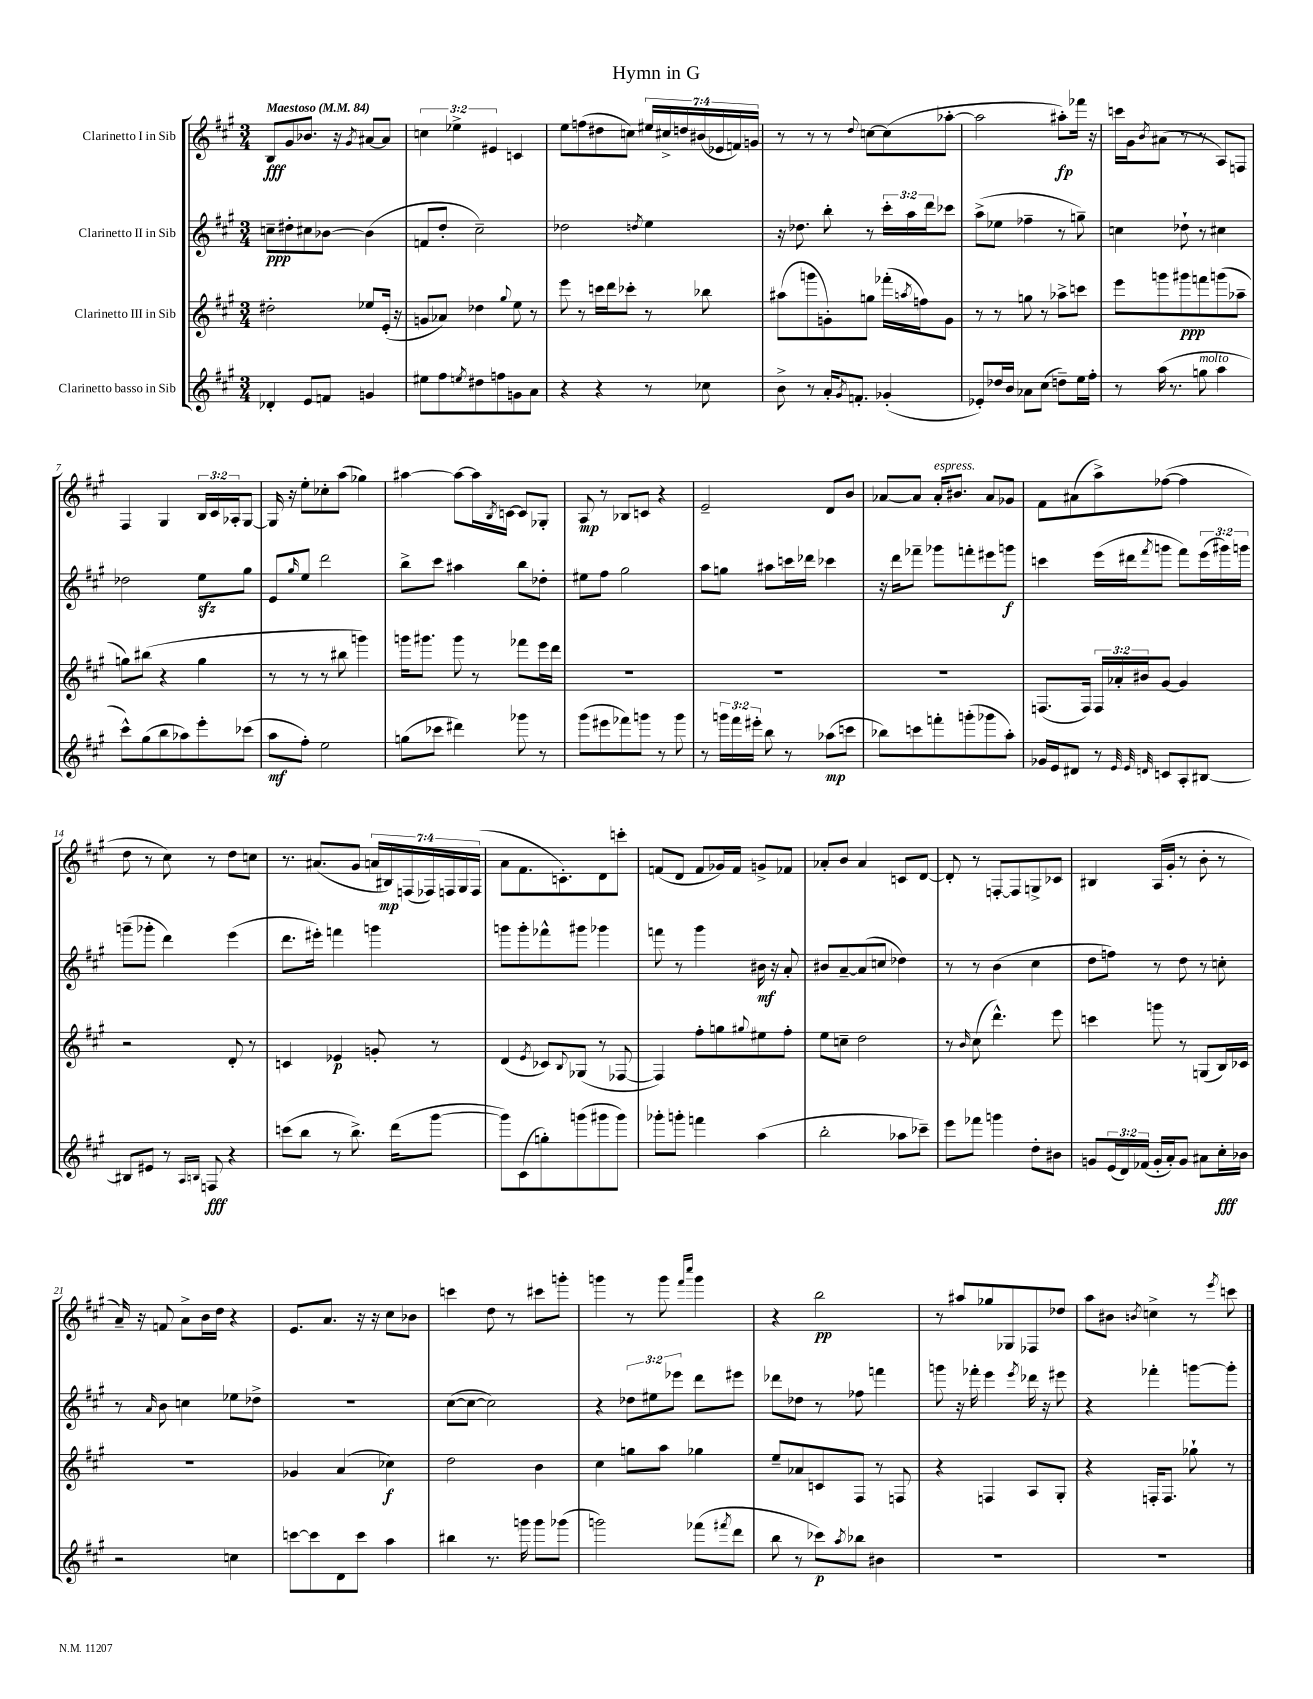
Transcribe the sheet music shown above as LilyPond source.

\header { title = "Hymn in G" }
<<
\new StaffGroup <<
\new Staff = "s0" \with { instrumentName = "Clarinetto I in Sib" } {
    \clef treble \key a \major \numericTimeSignature \time 3/4 \override Staff.TupletNumber.text = #tuplet-number::calc-fraction-text \tempo "Maestoso" 4 = 84
    b8\fff gis'8 bes'8. r16 \acciaccatura { gis'8 } ais'8~ ais'8 |
    \tuplet 3/2 { c''4 ees''4-> eis'4 } c'4 |
    e''8 f''8( dis''8 c''8) \tuplet 7/4 { eis''16 cis''16-> d''16 bis'16( ees'16 f'16) g'16 } |
    r8 r8 r8 \appoggiatura { d''8 } c''8~ c''8( aes''8~-. |
    aes''2 ais''8-.\fp) fes'''16 r16 |
    c'''16 gis'16 \acciaccatura { b'8 } ais'8( r8 r8 a8) f8 |
    fis4 gis4 \tuplet 3/2 { b16 cis'16 aes16-. } gis8~ |
    gis16 r16 e''8-. ces''8-. a''8( ges''4) |
    ais''4~ ais''8~ ais''16 \acciaccatura { b8 } c'16~ c'8 ges8-. |
    a8\mp r8 bes8 c'8 r4 |
    e'2-- d'8 b'8 |
    aes'8~ aes'8 aes'16-.^\markup { \italic "espress." } bis'8. aes'8 ges'8 |
    fis'8 ais'8( a''8->) fes''8~( fes''4 |
    d''8 r8 cis''8) r8 d''8 c''8 |
    r8. ais'8.( gis'8 \tuplet 7/4 { a'16 bis16\mp) f16( fes16) f16 gis16 f16( } |
    a'8 fis'8. c'8.-.) d'8 c'''8-. |
    f'8( d'8 f'8 ges'16) f'16 g'8-> fes'8 |
    aes'8-. b'8 aes'4 c'8 d'8~ |
    d'8-. r8 f8~-. f8 g8-> ces'8 |
    bis4 a16( gis'16-. r8 b'8-. r8 |
    a'16--) r16 f'8 a'8-> b'16 d''16 r4 |
    e'8. a'8. r16 r16 cis''8 bes'8 |
    c'''4 d''8 r8 cis'''8 g'''8-. |
    g'''4 r8 g'''8 \grace { fis'''16 cis''''16 } g'''4 |
    r4 b''2\pp |
    r8 ais''8 ges''8 ges8 fes8 des''8 |
    a''8 bis'8 \acciaccatura { b'8 } c''4-> r8 \acciaccatura { e'''8 } c'''8 \bar "|." |
}
\new Staff = "s1" \with { instrumentName = "Clarinetto II in Sib" } {
    \clef treble \key a \major \numericTimeSignature \time 3/4 \override Staff.TupletNumber.text = #tuplet-number::calc-fraction-text
    c''8--\ppp dis''8-. cis''8 bes'8~ bes'4( |
    f'8 d''8-. cis''2--) |
    des''2 \acciaccatura { d''8 } e''4 |
    r16 des''8. b''8-. r8 \tuplet 3/2 { cis'''16-. a''16 d'''16 } ces'''8 |
    a''8->( ees''8 fes''4-- r8 g''8--) |
    c''4 des''8-! r8 cis''4 |
    des''2 e''8\sfz gis''8 |
    e'8 \grace { gis''16 } e''8 d'''2 |
    b''8-> cis'''8 ais''4 b''8 des''8-. |
    eis''8 fis''8 gis''2 |
    a''8 g''8 ais''8 c'''16 des'''16 ces'''4 |
    r16 d'''16 fes'''8-- ges'''8 f'''8-. eis'''8 g'''8\f |
    c'''4 e'''16( dis'''16 \acciaccatura { fis'''8 } g'''8 fis'''8) \tuplet 3/2 { e'''16( gis'''16) g'''16 } |
    g'''8--( ges'''8-. d'''4) e'''4( |
    d'''8. eis'''16-.) f'''4 g'''4 |
    g'''8 g'''8-. fes'''8-^ gis'''8 ges'''4 |
    f'''8 r8 gis'''4 bis'16\mf r16 a'8-. |
    bis'8 a'8~-- a'8( c''8 des''4) |
    r8 r8 b'4( cis''4 |
    d''8 f''8) r8 d''8 r8 c''8-. |
    r8 \grace { a'16 } b'8 c''4 ees''8 des''8-> |
    R2. |
    cis''8~( cis''8~ cis''2) |
    r4 \tuplet 3/2 { des''8 eis''8 ees'''8 } d'''8 eis'''8 |
    des'''8 des''8 r8 fes''8 f'''4 |
    g'''8 r16 fes'''16-. e'''4 \acciaccatura { e'''8 } des'''16 r16 eis'''8 |
    r4 fes'''4-. g'''8~ g'''8-. \bar "|." |
}
\new Staff = "s2" \with { instrumentName = "Clarinetto III in Sib" } {
    \clef treble \key a \major \numericTimeSignature \time 3/4 \override Staff.TupletNumber.text = #tuplet-number::calc-fraction-text
    dis''2-. ees''8 e'16-.( r16 |
    g'8 aes'8) des''4 \appoggiatura { gis''8 } e''8 r8 |
    e'''8 r8 c'''16 d'''16 ces'''8-. r8 bes''8 |
    ais''8( g'''8 g'8-.) g''8 fes'''16-.( \acciaccatura { a''8 } f''16) g'8 |
    r8 r8 g''8 r8 aes''8-> c'''8 |
    e'''8 g'''8 gis'''8\ppp f'''8 g'''8( aes''8-- |
    g''8) bis''8( r4 g''4 |
    r8 r8 r8 bis''8 g'''4) |
    g'''16 gis'''8. gis'''8 r8 fes'''8 e'''16 d'''16 |
    R2. |
    R2. |
    R2. |
    f8.( f16) \tuplet 3/2 { f16 aes'16-. bis'16 } gis'8~ gis'4 |
    r2 d'8-. r8 |
    c'4 ees'4\p g'8-. r8 |
    d'4( \acciaccatura { e'8 } ces'8) \appoggiatura { b8 } ges8( r8 fes8~ |
    fes4) fis''8-. g''8 \appoggiatura { gis''8 } eis''8 fis''8-. |
    e''8 c''8-- d''2 |
    r8 \grace { b'16 } cis''8( d'''4.-^) e'''8 |
    c'''4 g'''8 r8 g8( b16) ces'16 |
    R2. |
    ges'4 a'4( ces''4\f) |
    d''2 b'4 |
    cis''4 g''8 a''8 ges''4 |
    e''8-- aes'8 c'8 fis8 r8 f8 |
    r4 f4 a8 gis8-. |
    r4 f16-. f8. ges''8-! r8 \bar "|." |
}
\new Staff = "s3" \with { instrumentName = "Clarinetto basso in Sib" } {
    \clef treble \key a \major \numericTimeSignature \time 3/4 \override Staff.TupletNumber.text = #tuplet-number::calc-fraction-text
    des'4-. e'8 f'8 g'4 |
    eis''8 fis''8 \acciaccatura { e''8 } dis''8 f''8 g'8 a'8 |
    r4 r4 r8 ces''8 |
    b'8-> r8 a'16-. \acciaccatura { gis'8 } f'8.-. ges'4-.( |
    ees'8-.) des''16 b'16 aes'8 cis''8( d''8--) e''16 fis''16-. |
    r8 a''16( r8. g''8^\markup { \italic "molto" } a''4 |
    cis'''8-^) gis''8( b''8 aes''8) e'''8-. ces'''8( |
    a''8\mf fis''8-.) e''2 |
    g''8( ces'''8 dis'''4) ges'''8 r8 |
    gis'''8( eis'''8 fes'''8) g'''8 r8 g'''8 |
    r8 \tuplet 3/2 { g'''16 fis'''16 eis'''16-. } b''8 r8 aes''8\mp( c'''8 |
    bes''8) c'''8 f'''8-. g'''8-.( ges'''8 a''8-.) |
    ges'16 e'16 dis'8 r8 \grace { e'32 e'32 d'32 } c'8 a8-. bis8~ |
    bis8 eis'8 r8 \grace { a16 b16 } f8\fff r4 |
    c'''8( b''8 r8 b''8.->) d'''16( gis'''8~ |
    gis'''8) cis'8( g''8-.) g'''8( gis'''8 gis'''8) |
    ges'''8-. g'''8-. f'''4 a''4( |
    b''2-. aes''8 ces'''8--) |
    e'''8 fes'''8 g'''4 d''8-. bis'8 |
    g'8 \tuplet 3/2 { e'16( d'16) fes'16( } g'16-. a'16-.) g'8 ais'8 cis''16-.\fff bes'16 |
    r2 c''4 |
    c'''8~ c'''8 d'8 c'''8 a''4 |
    bis''4 r8. g'''16 g'''8 ges'''8( |
    g'''2) fes'''8( \acciaccatura { fis'''8 } d'''8 |
    b''8 r8 ces'''8\p) \acciaccatura { a''8 } bes''8 bis'4 |
    R2. |
    R2. \bar "|." |
}
>>
>>
